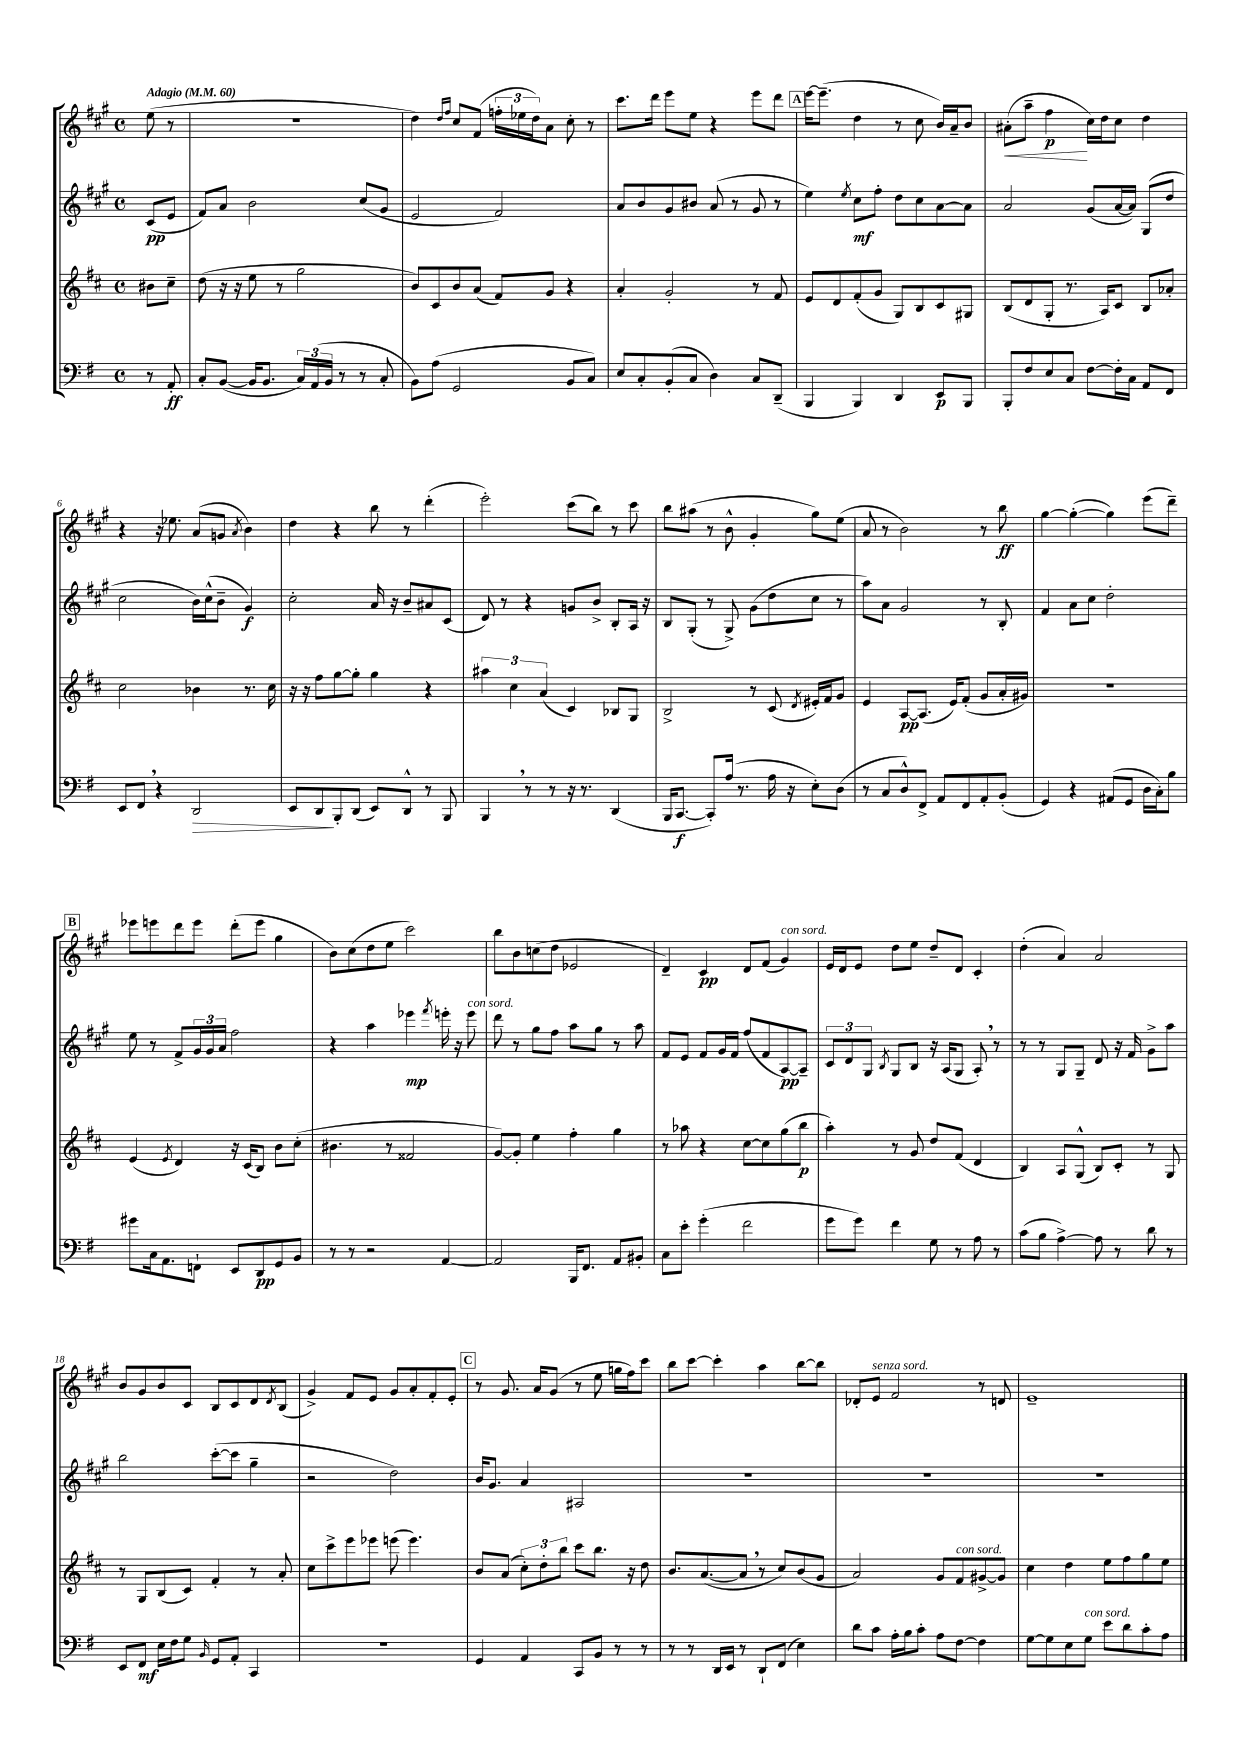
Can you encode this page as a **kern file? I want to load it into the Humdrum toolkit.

**kern	**dynam	**kern	**dynam	**kern	**dynam	**kern	**dynam
*part4	*part4	*part3	*part3	*part2	*part2	*part1	*part1
*staff4	*staff4	*staff3	*staff3	*staff2	*staff2	*staff1	*staff1
*clefF4	*	*clefG2	*	*clefG2	*	*clefG2	*
*k[f#]	*	*k[f#c#]	*	*k[f#c#g#]	*	*k[f#c#g#]	*
*M4/4	*	*M4/4	*	*M4/4	*	*M4/4	*
*met(c)	*	*met(c)	*	*met(c)	*	*met(c)	*
*MM60	*	*MM60	*	*MM60	*	*MM60	*
=	=	=	=	=	=	=	=
!	!	!	!	!	!	!LO:TX:a:B:t=Adagio	!
8r	.	8b#X\L	.	(8c#/L	pp	(8ee\	.
8AA'/	ff	8cc#~\J	.	8e/J	.	8r	.
=1	=1	=1	=1	=1	=1	=1	=1
8C'/L	.	(8dd\	.	8f#/L)	.	1r	.
([8BB/J	.	16r	.	8a/J	.	.	.
.	.	16r	.	.	.	.	.
16BB/KL]	.	8ee\	.	2b\	.	.	.
8.BB/J	.	.	.	.	.	.	.
.	.	8r	.	.	.	.	.
24C/LL)	.	2gg\	.	.	.	.	.
(24AA/	.	.	.	.	.	.	.
24BB/JJ	.	.	.	.	.	.	.
8r	.	.	.	.	.	.	.
8r	.	.	.	(8cc#/L	.	.	.
8C'/	.	.	.	8g#/J	.	.	.
=2	=2	=2	=2	=2	=2	=2	=2
8BB\L)	.	8b/L)	.	2e/	.	4dd\)	.
(8A\J	.	8c#/	.	.	.	.	.
.	.	.	.	.	.	16qqdd/LL	.
.	.	.	.	.	.	16qqff#/JJ	.
2GG/	.	8b/	.	.	.	8cc#/L	.
.	.	(8a/J	.	.	.	(8f#/J	.
.	.	8f#/L)	.	2f#/)	.	24ffn'\LL	.
.	.	.	.	.	.	24ee-X\	.
.	.	.	.	.	.	24dd\J)	.
.	.	8g/J	.	.	.	8a\J	.
8BB/L	.	4r	.	.	.	8cc#'\	.
8C/J)	.	.	.	.	.	8r	.
=3	=3	=3	=3	=3	=3	=3	=3
8E/L	.	4a'/	.	8a/L	.	8.ccc#\L	.
8C'/	.	.	.	8b/	.	.	.
.	.	.	.	.	.	16ddd\Jk	.
(8BB'/	.	2g'/	.	8g#/	.	8eee\L	.
8C/J	.	.	.	8b#X/J	.	8ee\J	.
4D\)	.	.	.	(8a/	.	4r	.
.	.	.	.	8r	.	.	.
8C/L	.	8r	.	8g#/	.	8eee\L	.
(8DD~/J	.	8f#/	.	8r	.	8ddd\J	.
!!LO:REH:place=s1:t=A
=4	=4	=4	=4	=4	=4	=4	=4
4BBB/	.	8e/L	.	4ee\)	.	[16eee\KL	.
.	.	.	.	.	.	(8.eee~\J]	.
.	.	8d/	.	.	.	.	.
.	.	.	.	8qee/	.	.	.
4BBB/)	.	(8f#'/	.	8cc#\L	mf	4dd\	.
.	.	8g/J	.	8ff#'\J	.	.	.
4DD/	.	8G/L)	.	8dd\L	.	8r	.
.	.	8B/	.	8cc#\	.	8cc#\	.
8EE/L	p	8c#/	.	[8a\	.	16b/LL)	.
.	.	.	.	.	.	16a~/J	.
8BBB/J	.	8G#X/J	.	8a\J]	.	8b/J	.
=5	=5	=5	=5	=5	=5	=5	=5
!	!	!	!	!	!	!	!LO:HP:b
8BBB'/L	.	(8B/L	.	2a/	.	(8a#X'\L	<
8F#/	.	8d/	.	.	.	8aa~\J	.
8E/	.	8G'/J	.	.	.	4ff#\	p
8C/J	.	8.r	.	.	.	.	.
[8F#\L	.	.	.	(8g#/L	.	16cc#\LL)	[
.	.	16A/KL)	.	.	.	16dd\J	.
16F#'\L]	.	8c#/J	.	[16a/L	.	8cc#\J	.
16C\JJ	.	.	.	16a/JJ])	.	.	.
8AA/L	.	8B/L	.	(8G#/L	.	4dd\	.
8FF#/J	.	8a-X'/J	.	8dd/J	.	.	.
!!LO:LB:g=z
=6	=6	=6	=6	=6	=6	=6	=6
8EE/L	.	2cc#\	.	2cc#\	.	4r	.
8FF#,/J	.	.	.	.	.	.	.
4r	.	.	.	.	.	16r	.
.	.	.	.	.	.	8.ee-X\	.
!	!LO:HP:b	!	!	!	!	!	!
2DD/	>	4b-X\	.	16b\LL)	.	(8a/L	.
.	.	.	.	(16cc#^^\J	.	.	.
.	.	.	.	8b~\J	.	8gn/J	.
.	.	.	.	.	.	8qa/	.
.	.	8.r	.	4g#/)	f	4b\)	.
.	.	16cc#\	.	.	.	.	.
=7	=7	=7	=7	=7	=7	=7	=7
8EE/L	.	16r	.	2cc#'\	.	4dd\	.
.	.	16r	.	.	.	.	.
8DD/	.	8ff#\L	.	.	.	.	.
8BBB'/	]	[8gg\	.	.	.	4r	.
(8DD/J	.	8gg'\J]	.	.	.	.	.
8EE/L)	.	4gg\	.	16a/	.	8bb\	.
.	.	.	.	16r	.	.	.
8DD^^/J	.	.	.	8b~/L	.	8r	.
8r	.	4r	.	8a#X/	.	(4ddd'\	.
8BBB/	.	.	.	(8c#/J	.	.	.
=8	=8	=8	=8	=8	=8	=8	=8
4BBB,/	.	6aa#X\	.	8d/)	.	2eee'\)	.
.	.	.	.	8r	.	.	.
.	.	6cc#\	.	.	.	.	.
8r	.	.	.	4r	.	.	.
.	.	(6a/	.	.	.	.	.
8r	.	.	.	.	.	.	.
16r	.	4c#/)	.	8gn/L	.	(8ccc#\L	.
8.r	.	.	.	.	.	.	.
.	.	.	.	8b^/J	.	8bb\J)	.
(4DD/	.	8B-X/L	.	8B'/L	.	8r	.
.	.	8G/J	.	16A/Jk	.	8ccc#\	.
.	.	.	.	16r	.	.	.
=9	=9	=9	=9	=9	=9	=9	=9
16BBB/KL	.	2B^/	.	8B/L	.	8bb\L	.
[8.CC/J	f	.	.	.	.	.	.
.	.	.	.	(8G#'/J	.	(8aa#X\J	.
8CC'/L])	.	.	.	8r	.	8r	.
(16A/Jk	.	.	.	8G#^/)	.	8b^^\	.
8.r	.	.	.	.	.	.	.
.	.	8r	.	(8g#\L	.	4g#'/	.
16A\	.	(8c#/	.	8dd\	.	.	.
16r	.	.	.	.	.	.	.
.	.	8qd/	.	.	.	.	.
8E'\L)	.	16e#X'/LL)	.	8cc#\J	.	8gg#\L)	.
.	.	16f#/J	.	.	.	.	.
(8D\J	.	8g/J	.	8r	.	(8ee\J	.
=10	=10	=10	=10	=10	=10	=10	=10
8r	.	4e/	.	8aa\L)	.	8a/	.
8C/L	.	.	.	8a\J	.	8r	.
8D^^/)	.	[8A/L	pp	2g#/	.	2b\)	.
8FF#^/J	.	(8.A/J]	.	.	.	.	.
8AA/L	.	.	.	.	.	.	.
.	.	16e/KL)	.	.	.	.	.
8FF#/	.	(8f#'/J	.	.	.	.	.
8AA'/	.	8g/L	.	8r	.	8r	.
(8BB'/J	.	16a'/L	.	8B'/	.	8bb\	ff
.	.	16g#X/JJ)	.	.	.	.	.
=11	=11	=11	=11	=11	=11	=11	=11
4GG/)	.	1r	.	4f#/	.	[4gg#\	.
4r	.	.	.	8a\L	.	(4gg#'\_	.
.	.	.	.	8cc#\J	.	.	.
(8AA#X/L	.	.	.	2dd'\	.	4gg#\])	.
8GG/J	.	.	.	.	.	.	.
16D\LL	.	.	.	.	.	(8eee\L	.
16C'\J)	.	.	.	.	.	.	.
8B\J	.	.	.	.	.	8ddd~\J)	.
!!LO:LB:g=z
!!LO:REH:place=s1:t=B
=12	=12	=12	=12	=12	=12	=12	=12
8g#X\L	.	(4e/	.	8ee\	.	8eee-X\L	.
16C\k	.	.	.	8r	.	8eeen\	.
8.AA\	.	.	.	.	.	.	.
.	.	8qe/	.	.	.	.	.
.	.	4d/)	.	8f#^/L	.	8ddd\	.
8FFn`\J	.	.	.	24g#/L	.	8eee\J	.
.	.	.	.	24g#/	.	.	.
.	.	.	.	24a/JJ	.	.	.
8EE/L	.	16r	.	2ff#\	.	(8ddd'\L	.
.	.	(16c#/KL	.	.	.	.	.
8DD/	pp	8B/J)	.	.	.	8eee\J	.
8GG/	.	8b\L	.	.	.	4gg#\	.
8BB/J	.	(8cc#'\J	.	.	.	.	.
=13	=13	=13	=13	=13	=13	=13	=13
8r	.	4.b#X\	.	4r	.	8b\L)	.
8r	.	.	.	.	.	(8cc#\	.
2r	.	.	.	4aa\	.	8dd\	.
.	.	8r	.	.	.	8ee\J	.
.	.	2f##X/	.	4eee-X\	mp	2ccc#\)	.
.	.	.	.	8qfff#/	.	.	.
[4AA/	.	.	.	16eeen'\	.	.	.
.	.	.	.	16r	.	.	.
!	!	!	!	!LO:TX:a:i:t=con sord.	!	!	!
.	.	.	.	8eee\	.	.	.
=14	=14	=14	=14	=14	=14	=14	=14
2AA/]	.	[8g/L)	.	8ddd\	.	8bb\L	.
.	.	8g'/J]	.	8r	.	8b\	.
.	.	4ee\	.	8gg#\L	.	(8ccn\	.
.	.	.	.	8ff#\J	.	8dd\J	.
16BBB/KL	.	4ff#'\	.	8aa\L	.	2e-X/	.
8.FF#/J	.	.	.	.	.	.	.
.	.	.	.	8gg#\J	.	.	.
8AA/L	.	4gg\	.	8r	.	.	.
8BB#X'/J	.	.	.	8aa\	.	.	.
=15	=15	=15	=15	=15	=15	=15	=15
8C\L	.	8r	.	8f#/L	.	4d~/)	.
8e'\J	.	8aa-X\	.	8e/J	.	.	.
(4g'\	.	4r	.	8f#/L	.	4c#/	pp
.	.	.	.	16g#/L	.	.	.
.	.	.	.	16f#/JJ	.	.	.
2f#\	.	[8cc#\L	.	(8ff#/L	.	8d/L	.
.	.	8cc#\]	.	8f#/	.	(8f#/J	.
!	!	!	!	!	!	!LO:TX:a:i:t=con sord.	!
.	.	(8gg\	.	[8A/)	pp	4g#/)	.
.	.	8bb\J	p	8A~/J]	.	.	.
=16	=16	=16	=16	=16	=16	=16	=16
8g\L	.	4aa'\)	.	12c#/L	.	16e/LL	.
.	.	.	.	.	.	16d/J	.
.	.	.	.	12d/	.	.	.
8g\J)	.	.	.	.	.	8e/J	.
.	.	.	.	12G#/J	.	.	.
.	.	.	.	8qB/	.	.	.
4f#\	.	8r	.	8G#/L	.	8dd\L	.
.	.	8g/	.	8B/J	.	8ee\J	.
8G\	.	8dd/L	.	16r	.	8dd~/L	.
.	.	.	.	(16A/KL	.	.	.
8r	.	(8f#/J	.	8G#/J	.	8d/J	.
8A\	.	4d/	.	8A',/)	.	4c#'/	.
8r	.	.	.	8r	.	.	.
=17	=17	=17	=17	=17	=17	=17	=17
(8c\L	.	4B/)	.	8r	.	(4dd'\	.
8B\J	.	.	.	8r	.	.	.
[4A^\)	.	8A/L	.	8G#/L	.	4a/)	.
.	.	(8G^^/J	.	8G#~/J	.	.	.
8A\]	.	8B/L)	.	8d/	.	2a/	.
8r	.	8c#'/J	.	16r	.	.	.
.	.	.	.	16f#/	.	.	.
8d\	.	8r	.	8g#^\L	.	.	.
8r	.	8G/	.	8aa\J	.	.	.
!!LO:LB:g=z
=18	=18	=18	=18	=18	=18	=18	=18
8EE/L	.	8r	.	2bb\	.	8b/L	.
8FF#/J	mf	8G/L	.	.	.	8g#/	.
16E\LL	.	(8B/	.	.	.	8b/	.
16F#\J	.	.	.	.	.	.	.
8G\J	.	8c#/J)	.	.	.	8c#/J	.
16qqBB/	.	.	.	.	.	.	.
8GG/L	.	4f#'/	.	([8ccc#'\L	.	8B/L	.
8AA'/J	.	.	.	8ccc#\J]	.	8c#/	.
4CC/	.	8r	.	4gg#~\	.	8d/	.
.	.	.	.	.	.	8qd/	.
.	.	8a'/	.	.	.	(8B/J	.
=19	=19	=19	=19	=19	=19	=19	=19
1r	.	8cc#\L	.	2r	.	4g#^/)	.
.	.	8ccc#^\	.	.	.	.	.
.	.	8eee\	.	.	.	8f#/L	.
.	.	8eee-X\J	.	.	.	8e/J	.
.	.	(8eeen\	.	2dd\)	.	8g#/L	.
.	.	4.eee\)	.	.	.	8a'/	.
.	.	.	.	.	.	8f#'/	.
.	.	.	.	.	.	8e'/J	.
!!LO:REH:place=s1:t=C
=20	=20	=20	=20	=20	=20	=20	=20
4GG/	.	8b/L	.	16b/KL	.	8r	.
.	.	.	.	8.g#/J	.	.	.
.	.	(8a/J	.	.	.	8.g#/	.
4AA/	.	12cc#'\L)	.	4a/	.	.	.
.	.	.	.	.	.	16a/KL	.
.	.	12dd'\	.	.	.	.	.
.	.	.	.	.	.	(8g#/J	.
.	.	12bb\J	.	.	.	.	.
8CC/L	.	8ccc#\L	.	2A#X/	.	8r	.
8BB/J	.	8.bb\J	.	.	.	8ee\	.
8r	.	.	.	.	.	16ggn\LL	.
.	.	16r	.	.	.	16ff#\J)	.
8r	.	8dd\	.	.	.	8ccc#\J	.
=21	=21	=21	=21	=21	=21	=21	=21
8r	.	8.b/L	.	1r	.	8bb\L	.
8r	.	.	.	.	.	[8ccc#\J	.
.	.	([8.a/	.	.	.	.	.
16DD/LL	.	.	.	.	.	4ccc#'\]	.
16EE/JJ	.	.	.	.	.	.	.
8r	.	8a,/J]	.	.	.	.	.
8DD`/L	.	8r	.	.	.	4aa\	.
(8FF#/J	.	8cc#/L)	.	.	.	.	.
4E\)	.	(8b/	.	.	.	[8bb\L	.
.	.	8g/J	.	.	.	8bb\J]	.
=22	=22	=22	=22	=22	=22	=22	=22
8d\L	.	2a/)	.	1r	.	8d-X'/L	.
!	!	!	!	!	!	!LO:TX:a:i:t=senza sord.	!
8c\J	.	.	.	.	.	8e/J	.
16A'\LL	.	.	.	.	.	2f#/	.
16B\J	.	.	.	.	.	.	.
8c'\J	.	.	.	.	.	.	.
8A\L	.	8g/L	.	.	.	.	.
!	!	!LO:TX:a:i:t=con sord.	!	!	!	!	!
[8F#\J	.	8f#/	.	.	.	.	.
4F#\]	.	[8g#X^/	.	.	.	8r	.
.	.	8g#/J]	.	.	.	8dn/	.
=23	=23	=23	=23	=23	=23	=23	=23
[8G\L	.	4cc#\	.	1r	.	1e~	.
8G\]	.	.	.	.	.	.	.
8E\	.	4dd\	.	.	.	.	.
!LO:TX:a:i:t=con sord.	!	!	!	!	!	!	!
8G\J	.	.	.	.	.	.	.
8e\L	.	8ee\L	.	.	.	.	.
8d\	.	8ff#\	.	.	.	.	.
8c'\	.	8gg\	.	.	.	.	.
8A\J	.	8ee\J	.	.	.	.	.
==	==	==	==	==	==	==	==
*-	*-	*-	*-	*-	*-	*-	*-
